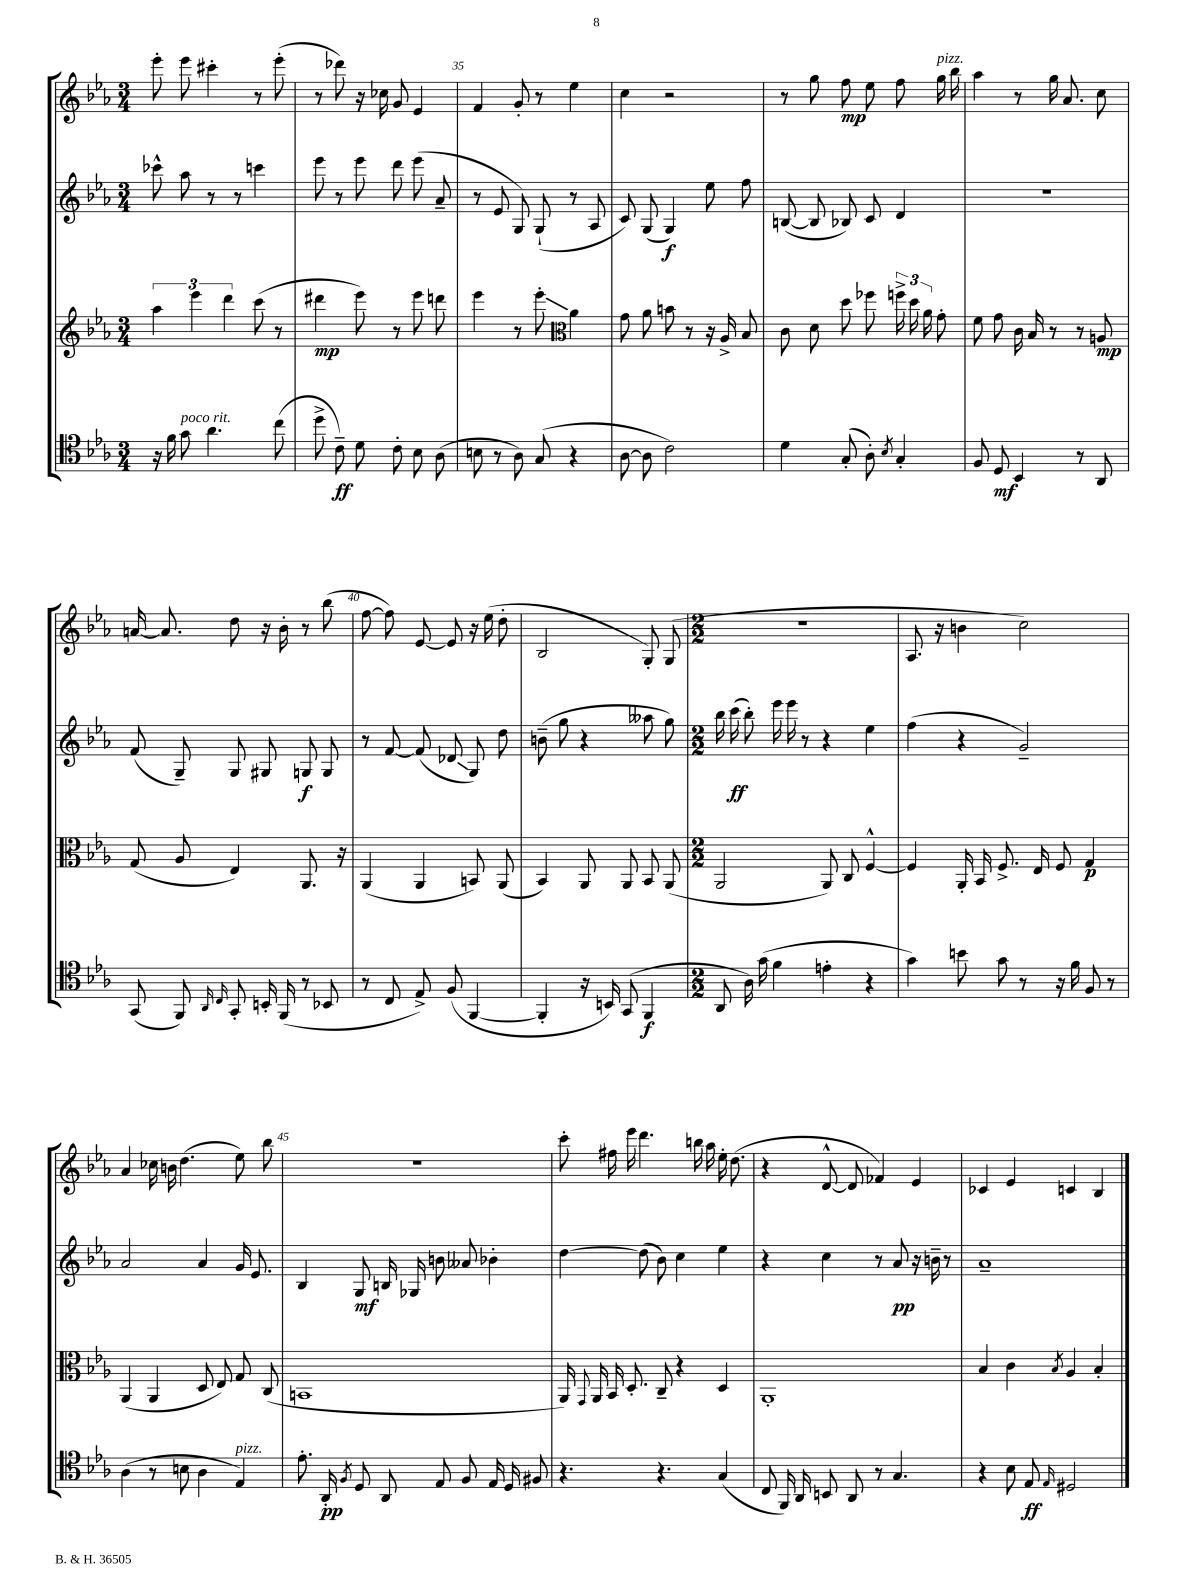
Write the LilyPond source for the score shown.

<<
\new StaffGroup <<
\new Staff = "s0" {
    \clef treble \key ees \major \numericTimeSignature \time 3/4
    \autoBeamOff ees'''8-. ees'''8 cis'''4-. r8 ees'''8-.( |
    r8 des'''8) r16 ces''16 g'8 ees'4 |
    f'4 g'8-. r8 ees''4 |
    c''4 r2 |
    r8 g''8 f''8\mp ees''8 f''8 g''16^\markup { \italic "pizz." } bes''16 |
    aes''4 r8 g''16 aes'8. c''8 |
    a'16~ a'8. d''8 r16 bes'16-. r8 bes''8( |
    f''8~ f''8) ees'8~ ees'8 r16 ees''16( d''8-. |
    bes2 g8-.) g8( |
    \numericTimeSignature \time 2/2 R1 |
    aes8. r16 b'4 c''2) |
    aes'4 ces''16 b'16 d''4.( ees''8) bes''8 |
    R1 |
    c'''8-. fis''16 ees'''16 d'''4. b''16 aes''16 ees''16-. d''8.( |
    r4 d'8~-^ d'8 fes'4) ees'4 |
    ces'4 ees'4 c'4 bes4 \bar "|." |
}
\new Staff = "s1" {
    \clef treble \key ees \major \numericTimeSignature \time 3/4
    \autoBeamOff ces'''8-^ aes''8 r8 r8 c'''4 |
    ees'''8 r8 ees'''8 d'''8 ees'''8( aes'8-- |
    r8 ees'8 g8) g8-!( r8 aes8 |
    c'8) g8( g4\f) ees''8 f''8 |
    b8~( b8 bes8) c'8 d'4 |
    R2. |
    f'8( g8--) g8 gis8 g8\f g8 |
    r8 f'8~ f'8( des'8\glissando g8) d''8 |
    b'8--( g''8 r4 aeses''8 g''8) |
    \numericTimeSignature \time 2/2 bes''16 c'''16\ff( bes''8-.) ees'''16 ees'''16 r8 r4 ees''4 |
    f''4( r4 g'2--) |
    aes'2 aes'4 g'16 ees'8. |
    bes4 g8\mf b16 ges16 b'8 aeses'8 bes'4-. |
    d''4~ d''8( bes'8) c''4 ees''4 |
    r4 c''4 r8 aes'8\pp r16 b'16-- r8 |
    aes'1-- \bar "|." |
}
\new Staff = "s2" {
    \clef treble \key ees \major \numericTimeSignature \time 3/4
    \autoBeamOff \tuplet 3/2 { aes''4 ees'''4 d'''4 } c'''8( r8 |
    dis'''4\mp ees'''8) r8 ees'''8 d'''8 |
    ees'''4 r8 ees'''8-.\glissando \clef alto aes'4 |
    g'8 aes'8 b'8 r8 r16 aes16-> bes8 |
    c'8 d'8 d''8 fes''8 \tuplet 3/2 { f''16-> d''16 aes'16 } g'8-. |
    f'8 g'8 c'16 bes16 r8 r8 a8\mp |
    g8( aes8 ees4) aes,8. r16 |
    aes,4( aes,4 b,8) aes,8( |
    bes,4) aes,8 aes,8 bes,8 aes,8( |
    \numericTimeSignature \time 2/2 aes,2 aes,8) c8 f4~-^ |
    f4 aes,16-. bes,16 f8.-> ees16 f8 g4\p |
    aes,4( aes,4 d8 ees8) g8 c8( |
    b,1 |
    aes,16) \appoggiatura { g,8 } aes,16 bes,16 d8.-. c8-- r4 d4 |
    aes,1-. |
    bes4 c'4 \acciaccatura { bes8 } aes4 bes4-. \bar "|." |
}
\new Staff = "s3" {
    \clef tenor \key ees \major \numericTimeSignature \time 3/4
    \autoBeamOff r16 f'16 g'8^\markup { \italic "poco rit." } aes'4. c''8( |
    d''8-> c'8--\ff) d'8 c'8-. bes8 aes8( |
    b8 r8 aes8) g8( r4 |
    aes8~ aes8 c'2) |
    d'4 g8-.( aes8-.) \acciaccatura { bes8 } g4-. |
    f8 d8\mf bes,4 r8 aes,8 |
    g,8( f,8) \grace { aes,16 c16 } g,8-. b,16-. f,16( r8 bes,8 |
    r8 c8 ees8->) f8( f,4~ |
    f,4-. r16 b,16) g,8( f,4\f |
    \numericTimeSignature \time 2/2 aes,8 aes16) g'16( f'4 e'4-. r4 |
    g'4) b'8 g'8 r8 r16 f'16 f8 r8 |
    aes4( r8 b8 aes4 ees4^\markup { \italic "pizz." }) |
    ees'8.-. aes,16-.\pp \acciaccatura { f8 } d8 aes,8 ees8 f8 ees16 d16 fis8 |
    r4. r4. g4( |
    c8 f,16) aes,16 b,8 aes,8 r8 g4. |
    r4 bes8 ees8\ff \grace { ees16 } dis2 \bar "|." |
}
>>
>>
\layout { \context { \Score currentBarNumber = #33 \override BarNumber.break-visibility = ##(#f #t #t) barNumberVisibility = #(every-nth-bar-number-visible 5) } }
